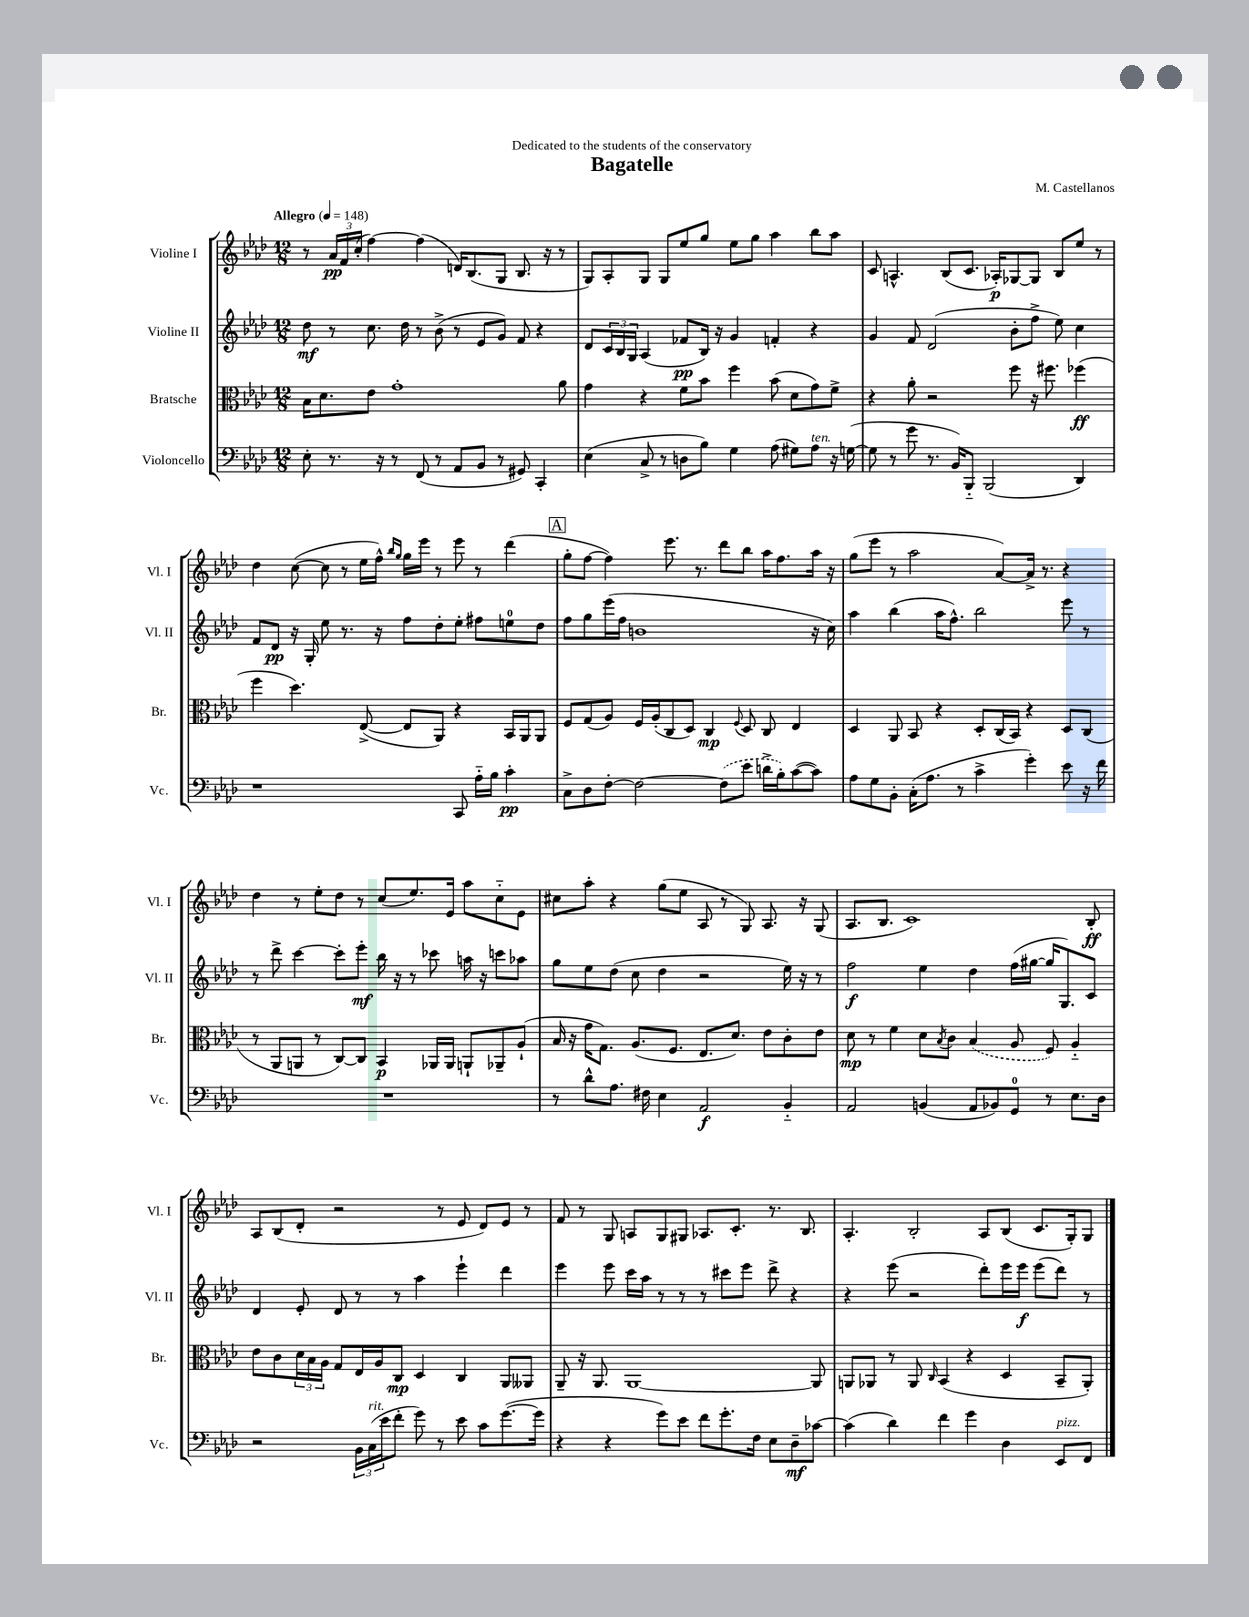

**kern	**kern	**kern	**kern
*staff4	*staff3	*staff2	*staff1
*clefF4	*clefC3	*clefG2	*clefG2
*k[b-e-a-d-]	*k[b-e-a-d-]	*k[b-e-a-d-]	*k[b-e-a-d-]
*M12/8	*M12/8	*M12/8	*M12/8
*MM148	*MM148	*MM148	*MM148
8E-'	16B-	8dd-	8r
.	8.d-	.	.
8.r	.	8r	24a-
.	.	.	24f
.	.	.	(24cc'
.	8e-	8.cc	[4ff)
16r	.	.	.
8r	1g'	.	.
.	.	16dd-	.
(8FF	.	8r	(4ff]
8r	.	(8b-^	.
8AA-	.	8r	16d)
.	.	.	(8.B-
8BB-	.	8e-	.
8r	.	8g)	8G
8GG#)	.	8f	8.B-
4CC'	.	4r	.
.	.	.	16r
.	8a-	.	8r
=	=	=	=
(4E-	4g	8d-	8G)
.	.	24c	8A-'
.	.	24B-	.
.	.	24G	.
8C^	4r	(4A-	8G
8r	.	.	8G
8D	8f	8f-	8ee-
8B-)	8b-	16B-)	8gg
.	.	16r	.
4G	4ff	4g	8ee-
.	.	.	8gg
(8A-	(8b-	4f'	4aa-
8G#)	8d-	.	.
8A-	8g)	4r	8bb-
16r	8f^	.	8aa-
([16G	.	.	.
=	=	=	=
8G]	4r	4g	8c
8r	.	.	4.A^^
8g	8a-'	8f	.
8.r	2r	(2d-	.
.	.	.	(8B-
16BB-)	.	.	.
8BBB-'~	.	.	8.c
(2BBB-	.	.	.
.	.	.	16A-')
.	8ff	8b-'	[8G-
.	16r	8ff^	8G-]
.	8.ff#	.	.
.	.	8ee-)	8B-
4DD-)	(4ff-	4cc	8ee-
.	.	.	8r
=	=	=	=
1r	4ff	8f	4dd-
.	.	8d-	.
.	4.dd-)	16r	([8cc
.	.	16G'	.
.	.	8ee-	8cc]
.	.	8.r	8r
.	([8E-^	.	16ee-
.	.	16r	16ff^^)
.	.	.	16qqbb-
.	.	.	16qqgg
.	8E-]	8ff	16gg
.	.	.	16eee-
.	8AA-)	8dd-'	8r
8CC	4r	8ee-'	8eee-
16A-'~	.	8ff#	8r
16B-	.	.	.
4c'	16BB-	8ee	(4ddd-
.	16AA-	.	.
.	8AA-	8dd-	.
=	=	=	=
8C^	8F	8ff	8gg'
8D-	(8G	8gg	[8ff
[8F'	8A-)	(16eee-	4ff])
.	.	16ff	.
2F_	16F	1b	.
.	(16A-'	.	.
.	8C	.	8.eee-
.	8D-)	.	.
.	.	.	8.r
.	4C	.	.
(8F]	.	.	8ddd-
.	8qqF	.	.
8e-	8D-	.	8bb-
16d^	8C	.	16aa-
16B-')	.	.	8.ff
([8c	4E-	.	.
8c])	.	16r	16aa-
.	.	16cc)	16r
=	=	=	=
8A-	4D-	4aa-	(8gg
8G	.	.	8eee-
8BB-'	8AA-	(4bb-	8r
(16C'	8BB-	.	2aa-
8.A-	.	.	.
.	4r	16aa-	.
.	.	8.ff^^)	.
8r	.	.	.
4c^	8D-'	2bb-	.
.	(16C	.	[8a-)
.	16BB-)	.	.
4g')	4r	.	16a-^]
.	.	.	8.r
8e-	8D-	8eee-	4r
16r	(8C	8r	.
16f	.	.	.
=	=	=	=
1.r	8r	8r	4dd-
.	8AA-	8ddd-^	.
.	8AA	[4ccc	8r
.	8r	.	8ee-'
.	[8C)	8ccc']	8dd-
.	8C]	8eee-'	8r
.	4BB-	16bb-	(8cc
.	.	16r	.
.	.	8r	8.ee-)
.	16AA-	8ccc-	.
.	16AA-	.	16e-
.	8AA`	16aa	8aa-
.	.	16r	.
.	8AA-~	8ccc	8cc'~
.	(8A-`	8aa-	8e-
=	=	=	=
8r	16B-	8gg	8cc#
.	16r	.	.
8d-^^	16g	8ee-	8aa-'
.	8.G)	.	.
8.A-	.	(8dd-	4r
.	(8.A-	8cc	.
16F#	.	.	.
4E-	.	4dd-	(8gg
.	8.F	.	.
.	.	.	8ee-
2AA-	8.E-	2r	8A-
.	.	.	8r
.	8.d-)	.	.
.	.	.	8G)
.	8e-	.	8.A-
4BB-'~	8c'	16ee-)	.
.	.	16r	16r
.	8e-	8r	(8G
=	=	=	=
2AA-	8d-	2ff	8.A-
.	8r	.	.
.	.	.	8.B-
.	4f	.	.
.	.	.	1c)
(4BB	8d-	4ee-	.
.	8qB-	.	.
.	8c	.	.
8AA-	(4B-	4dd-	.
8BB-)	.	.	.
8GG	8A-	(16ff	.
.	.	[16gg#	.
8r	8F)	16gg#]	.
.	.	8.G)	.
8.E-	4A-'~	.	.
.	.	8c	8B-'
16D-	.	.	.
=	=	=	=
2r	8e-	4d-	8A-
.	8c	.	(8B-
.	24d-	8e-'	8d-'
.	24B-	.	.
.	24A-	.	.
.	8G	8d-	2r
24BB-	16E-	8r	.
(24C	.	.	.
.	16A-	.	.
24e-	.	.	.
8f'	8C	8r	.
8g)	4D-	4aa-	.
8r	.	.	8r
8e-	4C	4eee-`	8e-
8c	.	.	8d-)
([8.g	8AA-	4ddd-	8e-
.	8AA--	.	8r
16g]	.	.	.
=	=	=	=
4r	8AA-~	4eee-	8f
.	16r	.	8r
.	8.AA-	.	.
4r	.	8eee-	8G
.	[1AA-	16ccc	8A
.	.	16aa-	.
8g)	.	8r	8G
8e-	.	8r	8G#
8f	.	8r	8.A-
8.g'	.	8ccc#	.
.	.	.	8.c'
.	.	8eee-	.
16F	.	.	.
8E-	.	8ddd-^	8.r
8D-~	.	4r	.
.	.	.	8.B-
[8c-	8AA-]	.	.
=	=	=	=
(4c-]	8AA	4r	4.A-'
.	8AA-	.	.
4d-)	8r	(8eee-	.
.	8AA-	2r	2B-'
.	16qqC	.	.
4f	(4BB-	.	.
4g	4r	.	.
.	.	8ddd-')	8A-
4D-	4D-	16eee-	(8B-
.	.	16eee-	.
.	.	(8eee-	8.c
8EE-	8BB-~	8ddd-)	.
.	.	.	16G')
8FF	8AA-')	8r	8G
==	==	==	==
*-	*-	*-	*-
